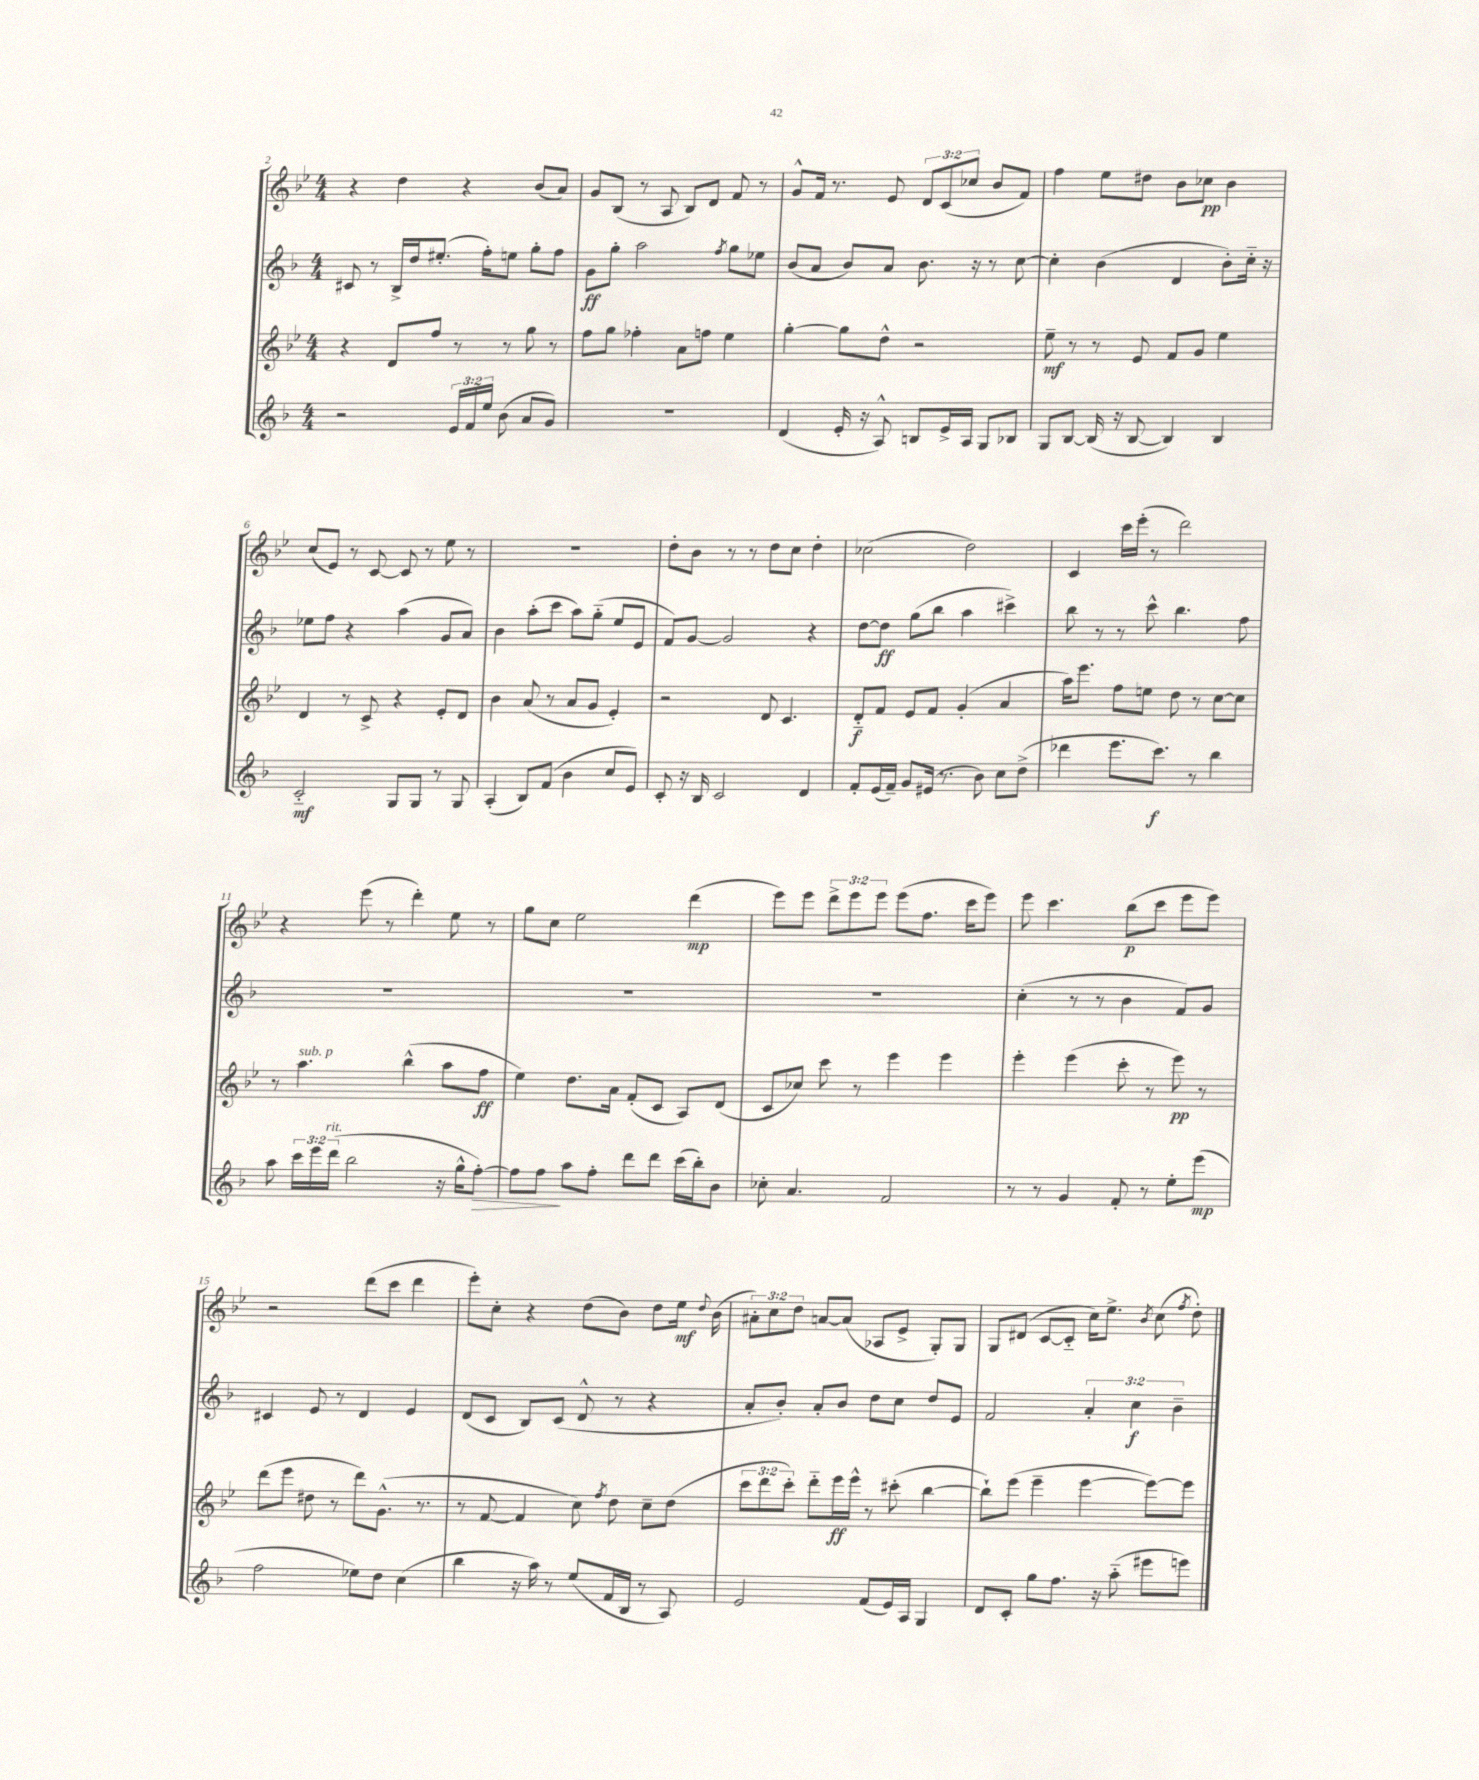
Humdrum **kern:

**kern	**dynam	**kern	**dynam	**kern	**dynam	**kern	**dynam
*part4	*part4	*part3	*part3	*part2	*part2	*part1	*part1
*staff4	*staff4	*staff3	*staff3	*staff2	*staff2	*staff1	*staff1
*clefG2	*	*clefG2	*	*clefG2	*	*clefG2	*
*k[b-]	*	*k[b-e-]	*	*k[b-]	*	*k[b-e-]	*
*M4/4	*	*M4/4	*	*M4/4	*	*M4/4	*
=2	=2	=2	=2	=2	=2	=2	=2
2r	.	4r	.	8c#X/	.	4r	.
.	.	.	.	8r	.	.	.
.	.	8d/L	.	16B-^/LL	.	4dd\	.
.	.	.	.	16dd/J	.	.	.
.	.	8ff/J	.	(8.ee#X'/J	.	.	.
24e/LL	.	8r	.	.	.	4r	.
24f/	.	.	.	.	.	.	.
.	.	.	.	16ff'\KL)	.	.	.
24ee/JJ	.	.	.	.	.	.	.
(8b-\	.	8r	.	8een\J	.	.	.
8a/L	.	8gg\	.	8gg'\L	.	(8b-/L	.
8g/J)	.	8r	.	8ff\J	.	8a/J)	.
=3	=3	=3	=3	=3	=3	=3	=3
1r	.	8ff\L	.	8g\L	ff	8g/L	.
.	.	8gg\J	.	8gg'\J	.	(8B-/J	.
.	.	4ff-X'\	.	2aa\	.	8r	.
.	.	.	.	.	.	8A/	.
.	.	8a\L	.	.	.	8B-/L)	.
.	.	8ffn\J	.	.	.	8d/J	.
.	.	.	.	8qff/	.	.	.
.	.	4ee-\	.	8gg\L	.	8f/	.
.	.	.	.	8ee-X\J	.	8r	.
=4	=4	=4	=4	=4	=4	=4	=4
(4d/	.	[4gg'\	.	(8b-/L	.	8g^^/L	.
.	.	.	.	8a/J	.	16f/Jk	.
.	.	.	.	.	.	8.r	.
16e'/	.	8gg\L]	.	8b-/L)	.	.	.
16r	.	.	.	.	.	.	.
8A^^/)	.	8dd^^\J	.	8a/J	.	8e-/	.
8Bn/L	.	2r	.	8.b-\	.	12d/L	.
.	.	.	.	.	.	(12c/	.
16e^/L	.	.	.	.	.	.	.
.	.	.	.	.	.	12cc-X/J	.
16A/JJ	.	.	.	16r	.	.	.
8G/L	.	.	.	8r	.	8b-/L	.
8B-X/J	.	.	.	[8cc\	.	8f/J)	.
=5	=5	=5	=5	=5	=5	=5	=5
8G/L	.	8ee-~\	mf	4cc'\]	.	4ff\	.
[8B-/J	.	8r	.	.	.	.	.
(16B-/]	.	8r	.	(4b-\	.	8ee-\L	.
16r	.	.	.	.	.	.	.
[8B-/	.	8e-/	.	.	.	8dd#X\J	.
4B-/])	.	8f/L	.	4d/	.	8b-\L	.
.	.	8g/J	.	.	.	8cc-X\J	pp
4B-/	.	4ee-\	.	8b-'\L)	.	4b-\	.
.	.	.	.	16cc\Jk	.	.	.
.	.	.	.	16r	.	.	.
!!LO:LB:g=z
=6	=6	=6	=6	=6	=6	=6	=6
2c/	mf	4d/	.	8ee-X\L	.	(8cc/L	.
.	.	.	.	8ff\J	.	8e-/J)	.
.	.	8r	.	4r	.	8r	.
.	.	8c^/	.	.	.	[8c/	.
8G/L	.	4r	.	(4aa\	.	8c/]	.
8G/J	.	.	.	.	.	8r	.
8r	.	8e-'/L	.	8g/L	.	8ee-\	.
8G/	.	8d/J	.	8a/J)	.	8r	.
=7	=7	=7	=7	=7	=7	=7	=7
(4A'/	.	4b-\	.	4b-\	.	1r	.
8B-/L)	.	(8a/	.	(8aa'\L	.	.	.
(8f/J	.	8r	.	8ccc\J	.	.	.
4b-\	.	8a/L	.	8aa\L)	.	.	.
.	.	8g/J	.	(8gg\J	.	.	.
8cc/L	.	4e-'/)	.	8ee/L	.	.	.
8e/J)	.	.	.	8e/J	.	.	.
=8	=8	=8	=8	=8	=8	=8	=8
8c'/	.	2r	.	8f/L)	.	8dd'\L	.
16r	.	.	.	[8g/J	.	8b-\J	.
16B-/	.	.	.	.	.	.	.
2c/	.	.	.	2g/]	.	8r	.
.	.	.	.	.	.	8r	.
.	.	8d/	.	.	.	8dd\L	.
.	.	4.c/	.	.	.	8cc\J	.
4d/	.	.	.	4r	.	4dd'\	.
=9	=9	=9	=9	=9	=9	=9	=9
8f'/L	.	8d/L	f	[8dd\L	.	(2cc-X\	.
(16e/L	.	8f/J	.	8dd\J]	ff	.	.
16f~/JJ)	.	.	.	.	.	.	.
8g/L	.	8e-/L	.	(8gg\L	.	.	.
(16e#X/Jk	.	8f/J	.	8bb-\J	.	.	.
8.r	.	.	.	.	.	.	.
.	.	(4g'/	.	4aa\	.	2dd\)	.
8b-\)	.	.	.	.	.	.	.
8cc\L	.	4a/	.	4ccc#X^\)	.	.	.
(8dd^\J	.	.	.	.	.	.	.
=10	=10	=10	=10	=10	=10	=10	=10
4ddd-X\	.	16aa\KL)	.	8bb-\	.	4c/	.
.	.	8.eee-\J	.	.	.	.	.
.	.	.	.	8r	.	.	.
8.eee\L	.	8ff\L	.	8r	.	16ccc\LL	.
.	.	.	.	.	.	(16eee-'\JJ	.
.	.	8een\J	.	8ccc^^\	.	8r	.
8.ccc\J)	f	.	.	.	.	.	.
.	.	8dd\	.	4.bb-\	.	2ddd\)	.
8r	.	8r	.	.	.	.	.
4bb-\	.	[8cc\L	.	.	.	.	.
.	.	8cc\J]	.	8ff\	.	.	.
!!LO:LB:g=z
=11	=11	=11	=11	=11	=11	=11	=11
8aa\	.	8r	.	1r	.	4r	.
!	!	!LO:TX:a:i:t=sub. p	!	!	!	!	!
24ccc\LL	.	4.aa\	.	.	.	.	.
24eee\	.	.	.	.	.	.	.
!LO:TX:a:i:t=rit.	!	!	!	!	!	!	!
(24ddd\JJ	.	.	.	.	.	.	.
2bb-\	.	.	.	.	.	(8eee-\	.
.	.	.	.	.	.	8r	.
.	.	(4bb-^^\	.	.	.	4ddd'\)	.
16r	.	8aa\L	.	.	.	8ee-\	.
16gg^^\KL	.	.	.	.	.	.	.
!	!LO:HP:b	!	!	!	!	!	!
[8ff'\J)	>	8ff\J	ff	.	.	8r	.
=12	=12	=12	=12	=12	=12	=12	=12
8ff\L]	.	4ee-\)	.	1r	.	8gg\L	.
8ff\J	.	.	.	.	.	8cc\J	.
8aa\L	]	8.dd\L	.	.	.	2ee-\	.
8ff'\J	.	.	.	.	.	.	.
.	.	16a\Jk	.	.	.	.	.
8ddd\L	.	(8f'/L	.	.	.	.	.
8ddd\J	.	8c/J	.	.	.	.	.
(16ccc\LL	.	8A/L)	.	.	.	(4ddd\	mp
16bb-'\J)	.	.	.	.	.	.	.
8b-\J	.	(8d/J	.	.	.	.	.
=13	=13	=13	=13	=13	=13	=13	=13
8cc-X'\	.	8c/L	.	1r	.	8eee-\L)	.
4.a/	.	8cc-X/J)	.	.	.	8eee-\J	.
.	.	8ccc\	.	.	.	12ddd^\L	.
.	.	.	.	.	.	12eee-\	.
.	.	8r	.	.	.	.	.
.	.	.	.	.	.	12eee-\J	.
2f/	.	4eee-\	.	.	.	(8eee-\L	.
.	.	.	.	.	.	8.ff\J	.
.	.	4eee-\	.	.	.	.	.
.	.	.	.	.	.	16ccc\KL	.
.	.	.	.	.	.	8eee-\J)	.
=14	=14	=14	=14	=14	=14	=14	=14
8r	.	4eee-'\	.	(4cc'\	.	8eee-\	.
8r	.	.	.	.	.	4.ccc\	.
4g/	.	(4eee-\	.	8r	.	.	.
.	.	.	.	8r	.	.	.
8f'/	.	8ccc'\	.	4b-\	.	(8bb-\L	p
8r	.	8r	.	.	.	8ccc\J	.
8ee'\L	.	8eee-\)	pp	8f/L)	.	8eee-\L	.
(8eee\J	mp	8r	.	8g/J	.	8eee-\J)	.
!!LO:LB:g=z
=15	=15	=15	=15	=15	=15	=15	=15
2ff\	.	(8ddd\L	.	4c#X/	.	2r	.
.	.	8eee-\J	.	.	.	.	.
.	.	8dd#X\	.	8e/	.	.	.
.	.	8r	.	8r	.	.	.
8ee-X\L)	.	8ddd\L)	.	4d/	.	(8ddd\L	.
8dd\J	.	(8.g^^\J	.	.	.	8ccc\J	.
(4cc\	.	.	.	4e/	.	4ddd\	.
.	.	8.r	.	.	.	.	.
=16	=16	=16	=16	=16	=16	=16	=16
4bb-\	.	8r	.	(8d/L	.	8eee-'\L)	.
.	.	[8f/	.	8c/J	.	8cc'\J	.
16r	.	4f/]	.	8B-/L)	.	4r	.
16aa\)	.	.	.	.	.	.	.
8r	.	.	.	(8c/J	.	.	.
(8ee/L	.	8cc\)	.	8d^^/	.	(8dd\L	.
.	.	8qff/	.	.	.	.	.
16f/L	.	8dd\	.	8r	.	8b-\J)	.
16B-/JJ	.	.	.	.	.	.	.
8r	.	8cc~\L	.	4r	.	8dd\L	.
8A/)	.	(8dd\J	.	.	.	16ee-\Jk	mf
.	.	.	.	.	.	8qqdd/	.
.	.	.	.	.	.	(16b-\	.
=17	=17	=17	=17	=17	=17	=17	=17
2e/	.	12ccc\L	.	8a'/L	.	12a#X'\L)	.
.	.	12ddd\	.	.	.	12cc\	.
.	.	.	.	8b-'/J)	.	.	.
.	.	12ccc'\J)	.	.	.	12dd\J	.
.	.	8ddd\L	.	8a'/L	.	[8an/L	.
.	.	16eee-\L	ff	8b-/J	.	(8a/J]	.
.	.	16eee-^^\JJ	.	.	.	.	.
(8f/L	.	8r	.	8dd\L	.	8A-X/L	.
16e/L)	.	(8ccc#X'\	.	8cc\J	.	8e-^/J	.
16A/JJ	.	.	.	.	.	.	.
4G/	.	[4bb-\	.	8dd/L	.	8G'/L)	.
.	.	.	.	8e/J	.	8G/J	.
=18	=18	=18	=18	=18	=18	=18	=18
8d/L	.	8bb-`\L])	.	2f/	.	8G/L	.
8c'/J	.	(8eee-\J	.	.	.	(8d#X/J	.
8gg\L	.	4eee-~\	.	.	.	[8c/L	.
8.ff\J	.	.	.	.	.	8c/J]	.
.	.	[4eee-\	.	6a'/	.	16cc\KL)	.
16r	.	.	.	.	.	8.ee-^\J	.
(8aa\	.	.	.	.	.	.	.
.	.	.	.	6cc\	f	.	.
.	.	.	.	.	.	8qb-/	.
8eee#X\L	.	8eee-\L_)	.	.	.	(8cc\	.
.	.	.	.	6b-~\	.	.	.
.	.	.	.	.	.	8qff/	.
8eeen\J)	.	8eee-\J]	.	.	.	8dd'\)	.
==	==	==	==	==	==	==	==
*-	*-	*-	*-	*-	*-	*-	*-
